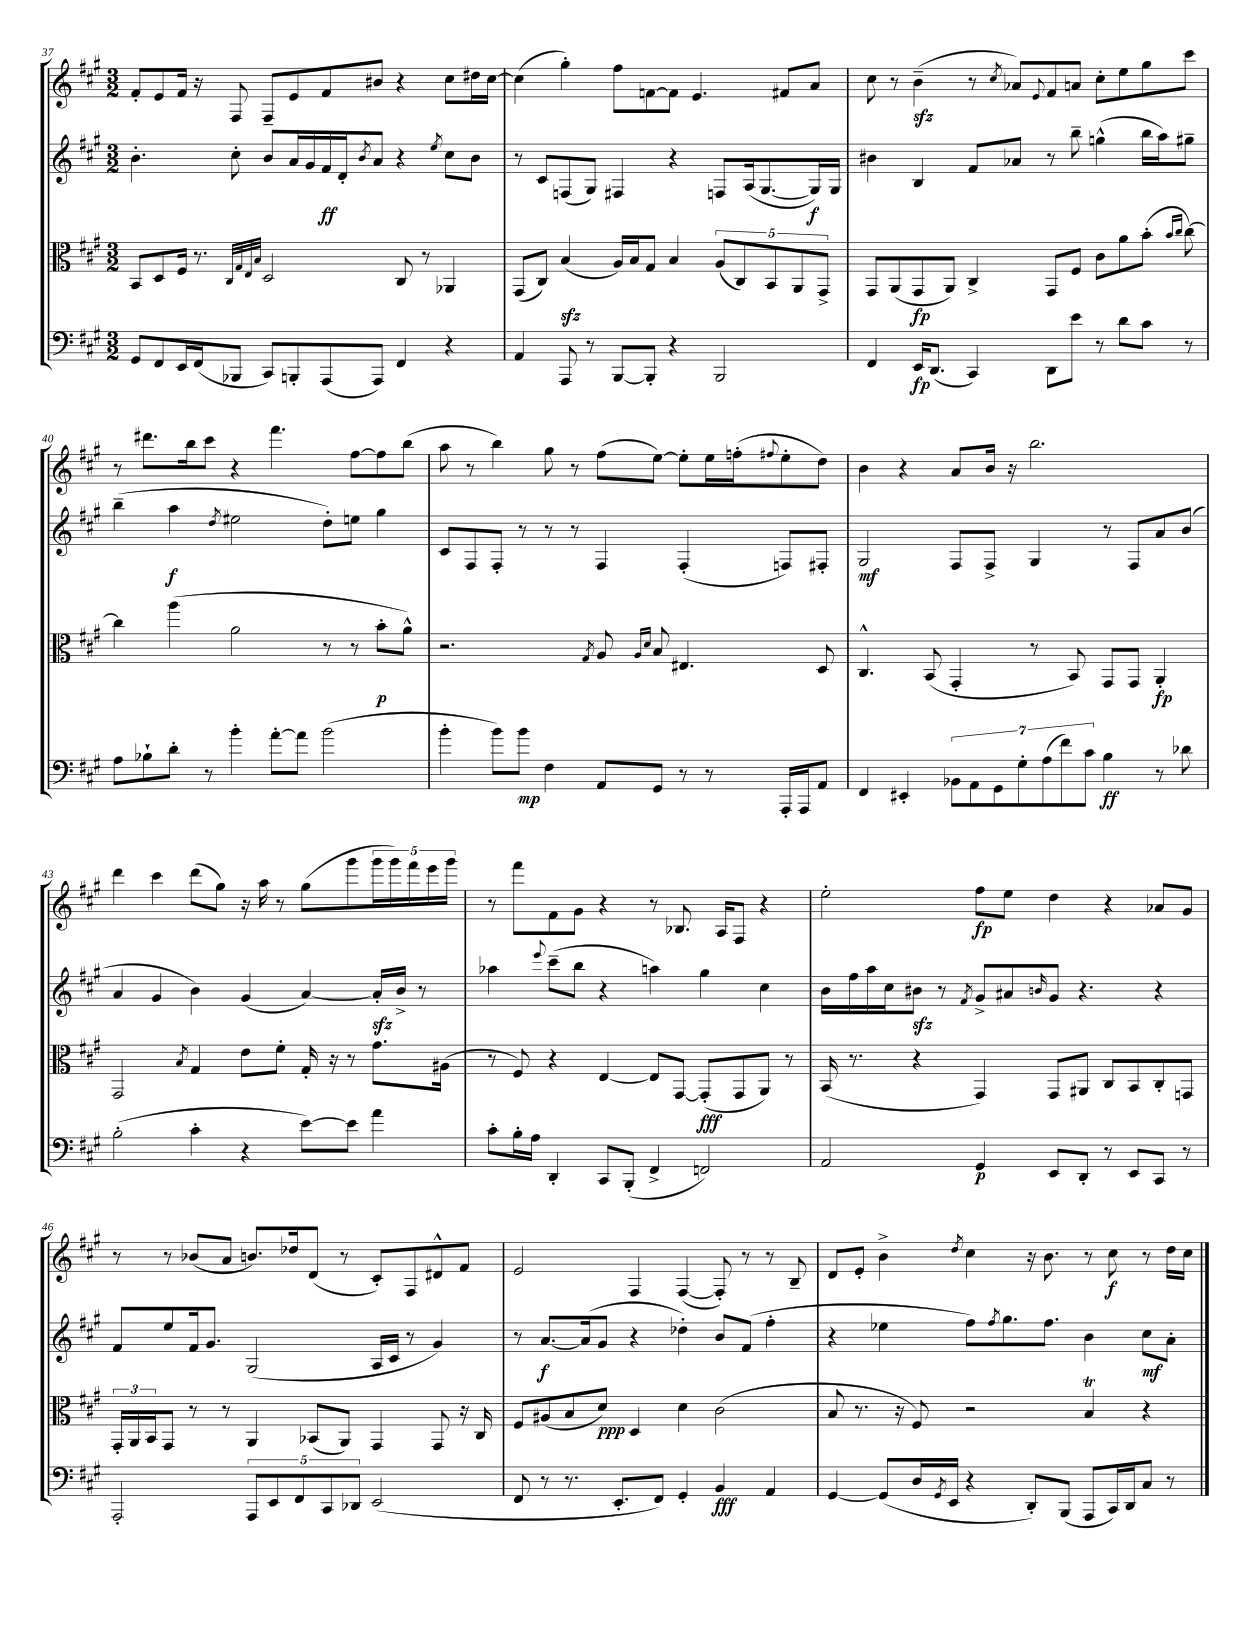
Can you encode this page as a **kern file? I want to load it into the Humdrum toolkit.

**kern	**dynam	**kern	**dynam	**kern	**dynam	**kern	**dynam
*part4	*part4	*part3	*part3	*part2	*part2	*part1	*part1
*staff4	*staff4	*staff3	*staff3	*staff2	*staff2	*staff1	*staff1
*clefF4	*	*clefC3	*	*clefG2	*	*clefG2	*
*k[f#c#g#]	*	*k[f#c#g#]	*	*k[f#c#g#]	*	*k[f#c#g#]	*
*M3/2	*	*M3/2	*	*M3/2	*	*M3/2	*
=37	=37	=37	=37	=37	=37	=37	=37
8GG#/L	.	8BB/L	.	4.b'\	.	8f#'/L	.
8FF#/	.	8D/	.	.	.	8e/	.
16EE/L	.	16F#/Jk	.	.	.	16f#/Jk	.
(16FF#/J	.	8.r	.	.	.	16r	.
8BBB-X/J	.	.	.	8cc#'\	.	8F#/	.
.	.	32qqC#/LLL	.	.	.	.	.
.	.	32qqG#/	.	.	.	.	.
.	.	32qqE/	.	.	.	.	.
.	.	32qqB/JJJ	.	.	.	.	.
8CC#/L)	.	2D/	.	8b/L	.	8F#~/L	.
8BBBn'/	.	.	.	16a/L	.	8e/	.
.	.	.	.	16g#/	.	.	.
(8AAA/	.	.	.	16f#/	ff	8f#/	.
.	.	.	.	16d'/J	.	.	.
.	.	.	.	8qb/	.	.	.
8AAA/J)	.	.	.	8a/J	.	8b#X/J	.
4FF#/	.	8C#/	.	4r	.	4r	.
.	.	8r	.	.	.	.	.
.	.	.	.	8qee/	.	.	.
4r	.	4AA-X/	.	8cc#\L	.	8cc#\L	.
.	.	.	.	8b\J	.	16dd#X\L	.
.	.	.	.	.	.	[16cc#\JJ	.
=38	=38	=38	=38	=38	=38	=38	=38
4AA/	.	(8GG#/L	.	8r	.	(4cc#\]	.
.	.	8C#/J)	.	8c#/L	.	.	.
8AAA/	.	(4Bzz/	.	(8Fn/	.	4gg#'\)	.
8r	.	.	.	8G#/J)	.	.	.
[8BBB/L	.	16A/LL)	.	4F#X/	.	8ff#\L	.
.	.	16B/J	.	.	.	.	.
8BBB'/J]	.	8G#/J	.	.	.	[8fn\	.
4r	.	4B/	.	4r	.	8f\J]	.
.	.	.	.	.	.	4.e/	.
2BBB/	.	(10A/L	.	8Fn/L	.	.	.
.	.	10C#/)	.	.	.	.	.
.	.	.	.	(16A/k	.	.	.
.	.	.	.	[8.G#/	.	.	.
.	.	10BB/	.	.	.	.	.
.	.	.	.	.	.	8f#X/L	.
.	.	10AA/	.	.	.	.	.
.	.	.	.	16G#/L])	f	8a/J	.
.	.	10GG#^/J	.	.	.	.	.
.	.	.	.	16G#/JJ	.	.	.
=39	=39	=39	=39	=39	=39	=39	=39
4FF#/	.	8GG#/L	.	4b#X\	.	8cc#\	.
.	.	(8AA/	.	.	.	8r	.
16EE/KL	fp	8GG#/	fp	4B/	.	(4bzz~\	.
(8.DD/J	.	.	.	.	.	.	.
.	.	8AA/J)	.	.	.	.	.
4CC#/)	.	4C#^/	.	8f#/L	.	8r	.
.	.	.	.	.	.	8qcc#/	.
.	.	.	.	8a-X/J	.	8a-X/L)	.
.	.	.	.	.	.	8qqe/	.
8DD\L	.	8GG#/L	.	8r	.	8f#/	.
8e\J	.	8F#/J	.	8bb~\	.	8an/J	.
8r	.	8c#\L	.	(4ggn^^\	.	8cc#'\L	.
8d\L	.	8a\	.	.	.	8ee\	.
8c#\J	.	(8b'\J	.	16bb\LL	.	8gg#\	.
.	.	.	.	16aa\J)	.	.	.
.	.	16qqb/LL	.	.	.	.	.
.	.	16qqcc#/JJ	.	.	.	.	.
8r	.	[8cc#\)	.	8gg#X~\J	.	8ccc#\J	.
!!LO:LB:g=z
=40	=40	=40	=40	=40	=40	=40	=40
8A\L	.	4cc#\]	.	(4bb~\	.	8r	.
8B-X`\	.	.	.	.	.	8.ddd#X\L	.
8d'\J	.	(4aa\	.	4aa\	f	.	.
.	.	.	.	.	.	16bb\k	.
8r	.	.	.	.	.	8ccc#\J	.
.	.	.	.	8qdd/	.	.	.
4b'\	.	2a\	.	2ee#X\	.	4r	.
[8a'\L	.	.	.	.	.	4.fff#\	.
8a\J]	.	.	.	.	.	.	.
(2b\	.	8r	.	8dd'\L)	.	.	.
.	.	8r	.	8een\J	.	[8ff#\L	.
.	.	8b'\L	p	4gg#\	.	8ff#\]	.
.	.	8a^^\J)	.	.	.	(8bb\J	.
=41	=41	=41	=41	=41	=41	=41	=41
4b'\	.	2.r	.	8c#/L	.	8aa\	.
.	.	.	.	8F#/	.	8r	.
8b\L)	.	.	.	8F#'/J	.	4bb\)	.
8b\J	mp	.	.	8r	.	.	.
4F#\	.	.	.	8r	.	8gg#\	.
.	.	.	.	8r	.	8r	.
.	.	8qG#/	.	.	.	.	.
8AA/L	.	8A/	.	4F#/	.	(8ff#\L	.
.	.	16qqA/LL	.	.	.	.	.
.	.	16qqd/JJ	.	.	.	.	.
8GG#/J	.	8B/	.	.	.	[8ee\J)	.
8r	.	4.E#X/	.	(4F#'/	.	8ee'\L]	.
8r	.	.	.	.	.	16ee\L	.
.	.	.	.	.	.	(16ffn'\J	.
.	.	.	.	.	.	8qqff#X/	.
16AAA'/LL	.	.	.	8Fn/L)	.	8ee'\	.
16AAA/J	.	.	.	.	.	.	.
8AA/J	.	8D/	.	8F#X'/J	.	8dd\J)	.
=42	=42	=42	=42	=42	=42	=42	=42
4FF#/	.	4.C#^^/	.	2G#/	mf	4b\	.
4EE#X'/	.	.	.	.	.	4r	.
.	.	(8BB/	.	.	.	.	.
14BB-X\L	.	4GG#'/	.	8F#/L	.	8a/L	.
14AA\	.	.	.	.	.	.	.
.	.	.	.	8F#^/J	.	16b/Jk	.
14GG#\	.	.	.	.	.	.	.
.	.	.	.	.	.	16r	.
14G#'\	.	.	.	.	.	.	.
.	.	8r	.	4G#/	.	2.bb\	.
(14A\	.	.	.	.	.	.	.
14f#\)	.	.	.	.	.	.	.
.	.	8BB/)	.	.	.	.	.
14c#\J	.	.	.	.	.	.	.
4B\	ff	8GG#/L	.	8r	.	.	.
.	.	8GG#/J	.	8F#/L	.	.	.
8r	.	4AA'/	fp	8a/	.	.	.
8d-X\	.	.	.	(8b/J	.	.	.
!!LO:LB:g=z
=43	=43	=43	=43	=43	=43	=43	=43
(2B'\	.	2GG#/	.	4a/	.	4ddd\	.
.	.	.	.	4g#/	.	4ccc#\	.
.	.	8qB/	.	.	.	.	.
4c#'\	.	4G#/	.	4b\)	.	(8ddd\L	.
.	.	.	.	.	.	8gg#\J)	.
4r	.	8e\L	.	(4g#/	.	16r	.
.	.	.	.	.	.	16aa\	.
.	.	8f#'\J	.	.	.	8r	.
[8e\L)	.	16G#'/	.	[4a/)	.	(8gg#\L	.
.	.	16r	.	.	.	.	.
8e\J]	.	8r	.	.	.	8ggg#\	.
4a\	.	8.g#\L	.	16azz'/LL]	.	20ggg#\L	.
.	.	.	.	.	.	20ggg#\)	.
.	.	.	.	16b^/JJ	.	.	.
.	.	.	.	.	.	20fff#\	.
.	.	.	.	8r	.	.	.
.	.	.	.	.	.	20eee\	.
.	.	(16A#X\Jk	.	.	.	.	.
.	.	.	.	.	.	20ggg#\JJ	.
=44	=44	=44	=44	=44	=44	=44	=44
8c#'\L	.	8r	.	4aa-X\	.	8r	.
16B'\L	.	8F#/)	.	.	.	8fff#\L	.
16A\JJ	.	.	.	.	.	.	.
.	.	.	.	8qqeee/	.	.	.
4DD'/	.	4r	.	(8ccc#~\L	.	8f#\	.
.	.	.	.	8bb\J	.	8g#\J	.
8CC#/L	.	[4E/	.	4r	.	4r	.
(8BBB'/J	.	.	.	.	.	.	.
4FF#^/	.	8E/L]	.	4aan\)	.	8r	.
.	.	[8GG#/J	.	.	.	8.B-X/	.
2FFn/)	.	(8GG#'/L]	fff	4gg#\	.	.	.
.	.	.	.	.	.	16A/KL	.
.	.	8GG#/	.	.	.	8F#/J	.
.	.	8AA/J)	.	4cc#\	.	4r	.
.	.	8r	.	.	.	.	.
=45	=45	=45	=45	=45	=45	=45	=45
2AA/	.	(16BB/	.	16b\LL	.	2ee'\	.
.	.	8.r	.	16ff#\	.	.	.
.	.	.	.	16aa\	.	.	.
.	.	.	.	16cc#\J	.	.	.
.	.	4r	.	8b#Xzz\J	.	.	.
.	.	.	.	8r	.	.	.
.	.	.	.	8qf#/	.	.	.
4GG#/	p	4GG#/)	.	8g#^/L	.	8ff#\L	fp
.	.	.	.	8a#X/	.	8ee\J	.
.	.	.	.	16qqbn/	.	.	.
8EE/L	.	8GG#/L	.	8g#/J	.	4dd\	.
8DD'/J	.	8AA#X/J	.	4.r	.	.	.
8r	.	8C#/L	.	.	.	4r	.
8EE/L	.	8BB/	.	.	.	.	.
8CC#/J	.	8C#'/	.	4r	.	8a-X/L	.
8r	.	8GGn/J	.	.	.	8g#/J	.
!!LO:LB:g=z
=46	=46	=46	=46	=46	=46	=46	=46
2AAA'/	.	24GG#'/LL	.	8f#/L	.	8r	.
.	.	24AA/	.	.	.	.	.
.	.	24BB/J	.	.	.	.	.
.	.	8GG#/J	.	8ee/	.	8r	.
.	.	8r	.	16f#/k	.	(8b-X/L	.
.	.	.	.	8.g#/J	.	.	.
.	.	8r	.	.	.	8a/J	.
10AAA/L	.	4AA/	.	(2G#/	.	8.bn/L)	.
10EE/	.	.	.	.	.	.	.
.	.	.	.	.	.	16dd-X/k	.
10FF#/	.	.	.	.	.	.	.
.	.	(8BB-X/L	.	.	.	(8d/J	.
10CC#/	.	.	.	.	.	.	.
.	.	8AA/J)	.	.	.	8r	.
10DD-X/J	.	.	.	.	.	.	.
(2EE/	.	4GG#/	.	16A/LL	.	8c#'/L)	.
.	.	.	.	16c#/JJ	.	.	.
.	.	.	.	8r	.	8F#/	.
.	.	8GG#/	.	4g#/)	.	8d#X^^/	.
.	.	16r	.	.	.	8f#/J	.
.	.	16C#/	.	.	.	.	.
=47	=47	=47	=47	=47	=47	=47	=47
8FF#/	.	8F#/L	.	8r	.	2e/	.
8r	.	(8A#X/	.	[8.a/L	f	.	.
8.r	.	8B/	.	.	.	.	.
.	.	.	.	(16a/k]	.	.	.
.	.	8d/J)	ppp	8g#/J	.	.	.
8.EE'/L	.	.	.	.	.	.	.
.	.	4D/	.	4r	.	4F#/	.
8FF#/J)	.	.	.	.	.	.	.
4GG#'/	.	4d\	.	4dd-X'\)	.	([4F#/	.
4BB/	fff	(2c#\	.	8b/L	.	8F#'/])	.
.	.	.	.	(8f#/J	.	8r	.
4AA/	.	.	.	4ff#'\	.	8r	.
.	.	.	.	.	.	8B~/	.
=48	=48	=48	=48	=48	=48	=48	=48
[4GG#/	.	8B/	.	4r	.	8d/L	.
.	.	8.r	.	.	.	8e'/J	.
(8GG#/L]	.	.	.	4ee-X\	.	4b^\	.
.	.	16r	.	.	.	.	.
16D/L	.	8F#/)	.	.	.	.	.
8qGG#/	.	.	.	.	.	.	.
16EE/JJ	.	.	.	.	.	.	.
.	.	.	.	.	.	8qdd/	.
4r	.	2r	.	8ff#\L)	.	4cc#\	.
.	.	.	.	8qff#/	.	.	.
.	.	.	.	8.gg#\	.	.	.
8DD'/L)	.	.	.	.	.	16r	.
.	.	.	.	8.ff#\J	.	8.b\	.
(8BBB/J	.	.	.	.	.	.	.
8AAA/L	.	4BT/	.	4b\	.	8r	.
16CC#/L)	.	.	.	.	.	8cc#\	f
16DD/J	.	.	.	.	.	.	.
8C#/J	.	4r	.	8cc#\L	mf	8r	.
8r	.	.	.	8a'\J	.	16dd\LL	.
.	.	.	.	.	.	16cc#\JJ	.
==	==	==	==	==	==	==	==
*-	*-	*-	*-	*-	*-	*-	*-
